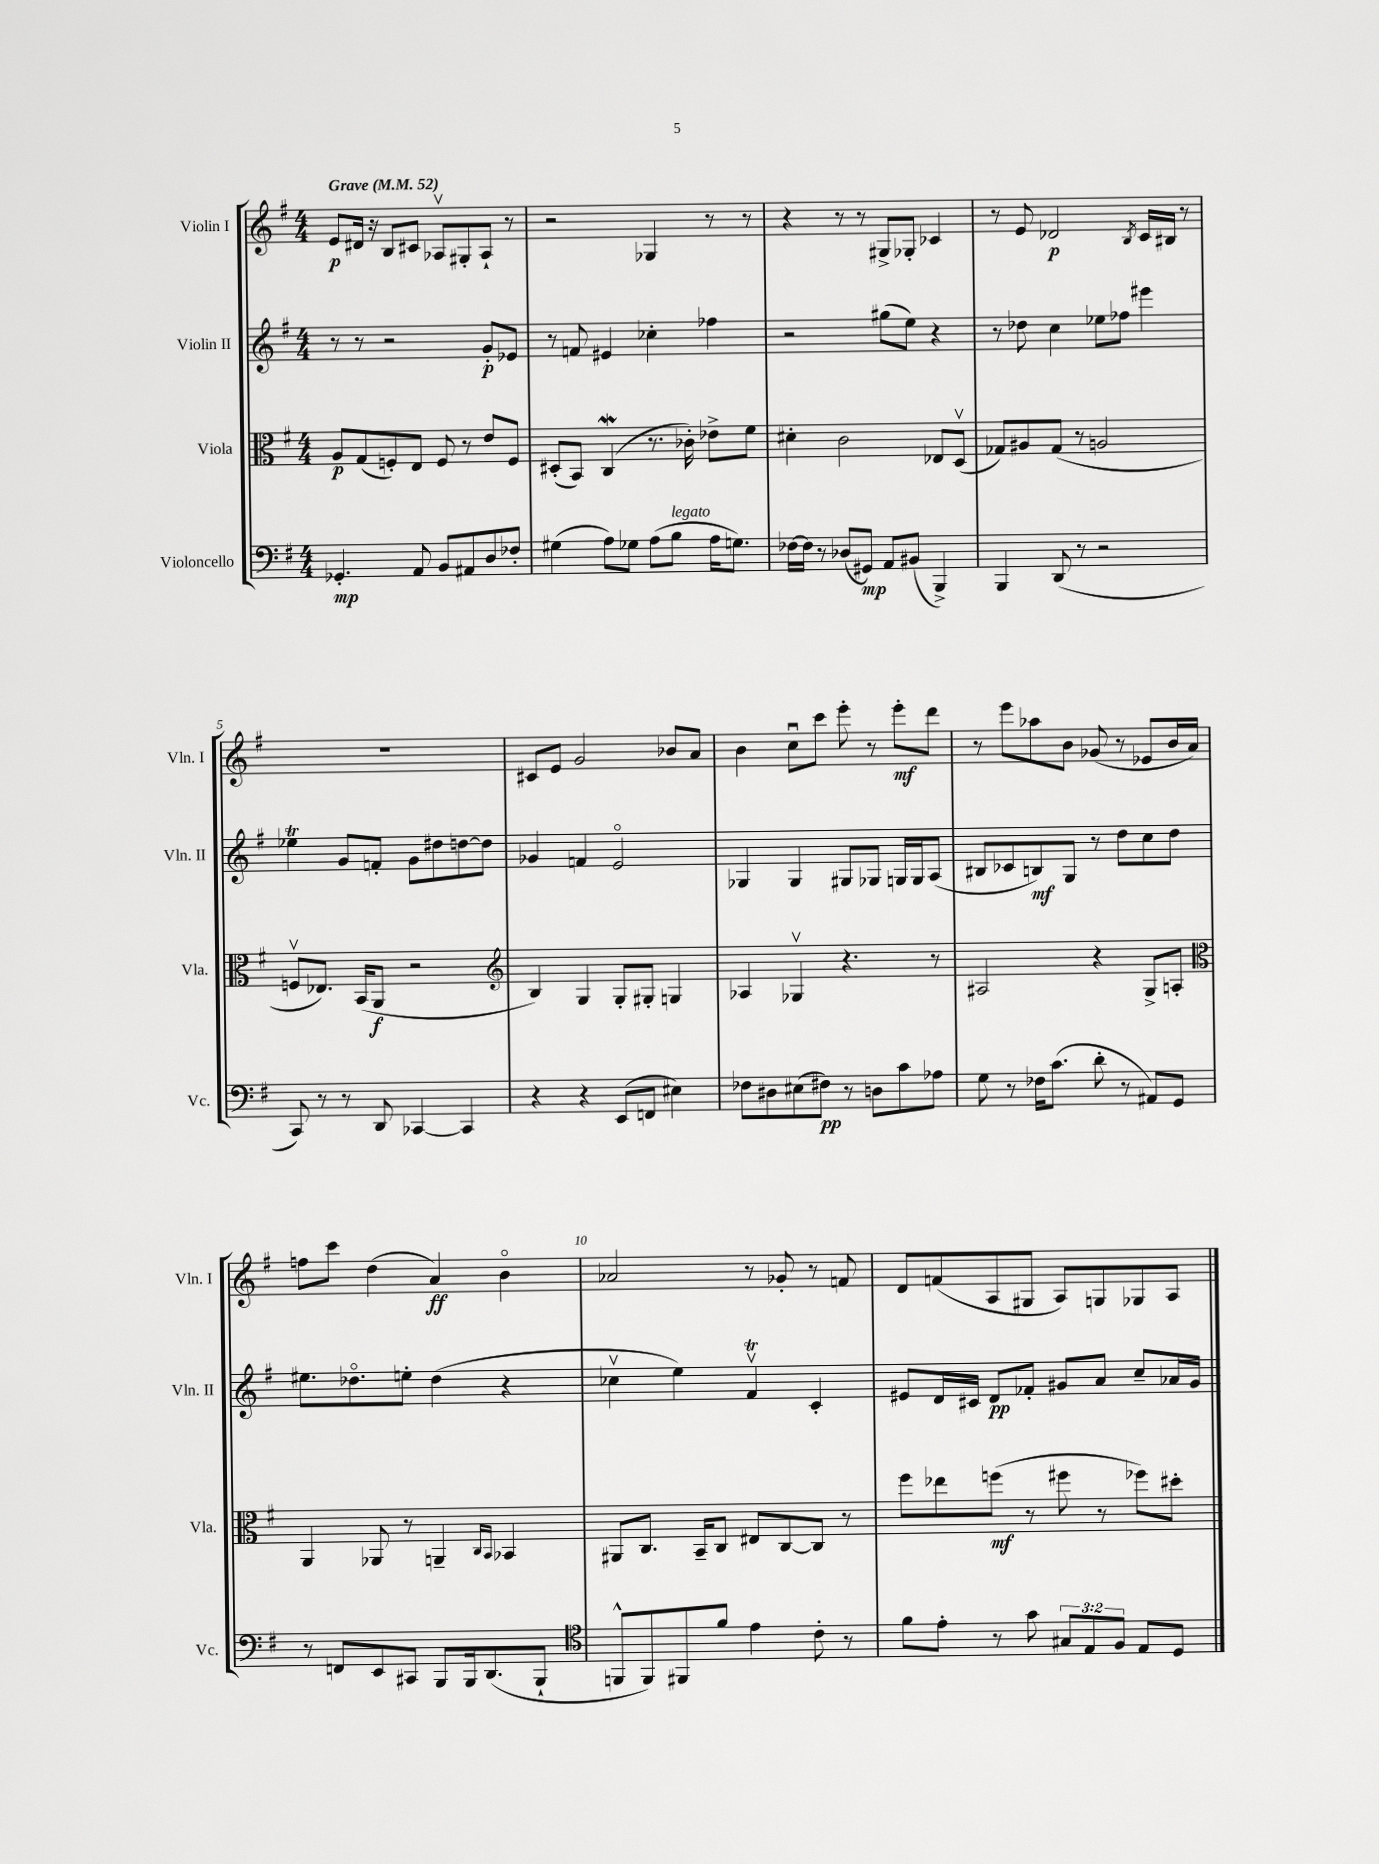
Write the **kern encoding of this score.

**kern	**dynam	**kern	**dynam	**kern	**dynam	**kern	**dynam
*part4	*part4	*part3	*part3	*part2	*part2	*part1	*part1
*staff4	*staff4	*staff3	*staff3	*staff2	*staff2	*staff1	*staff1
*I"Violoncello	*	*I"Viola	*	*I"Violin II	*	*I"Violin I	*
*I'Vc.	*	*I'Vla.	*	*I'Vln. II	*	*I'Vln. I	*
*clefF4	*	*clefC3	*	*clefG2	*	*clefG2	*
*k[f#]	*	*k[f#]	*	*k[f#]	*	*k[f#]	*
*M4/4	*	*M4/4	*	*M4/4	*	*M4/4	*
*MM52	*	*MM52	*	*MM52	*	*MM52	*
=1	=1	=1	=1	=1	=1	=1	=1
!	!	!	!	!	!	!LO:TX:a:B:t=Grave	!
4.GG-X'/	mp	8A/L	p	8r	.	8e/L	p
.	.	(8G/	.	8r	.	16d#X/Jk	.
.	.	.	.	.	.	16r	.
.	.	8Fn'/)	.	2r	.	8B/L	.
8AA/	.	8E/J	.	.	.	8c#X/J	.
8BB/L	.	8F/	.	.	.	8A-Xv/L	.
8AA#X/	.	8r	.	.	.	8G#X'/	.
8D/	.	8e/L	.	8g'/L	p	8A-`/J	.
8F-X'/J	.	8F/J	.	8e-X/J	.	8r	.
=2	=2	=2	=2	=2	=2	=2	=2
(4G#X\	.	(8D#X'/L	.	8r	.	2r	.
.	.	8BB/J)	.	8fn/	.	.	.
8A\L)	.	(4Cw/	.	4e#X/	.	.	.
8G-X\J	.	.	.	.	.	.	.
(8A\L	.	8.r	.	4cc-X'\	.	4G-X/	.
!LO:TX:a:i:t=legato	!	!	!	!	!	!	!
8B\J	.	.	.	.	.	.	.
.	.	16c-X'\)	.	.	.	.	.
16A\KL	.	8e-X^\L	.	4ff-X\	.	8r	.
8.Gn\J)	.	.	.	.	.	.	.
.	.	8f#\J	.	.	.	8r	.
=3	=3	=3	=3	=3	=3	=3	=3
[16F-X\LL	.	4d#X'\	.	2r	.	4r	.
16F-\JJ]	.	.	.	.	.	.	.
8r	.	.	.	.	.	.	.
(8D-X/L	.	2c\	.	.	.	8r	.
8GG#X/J)	mp	.	.	.	.	8r	.
8AA/L	.	.	.	(8gg#X\L	.	8G#X^/L	.
(8BB#X/J	.	.	.	8ee\J)	.	8G-X'/J	.
4BBB^/)	.	8E-X/L	.	4r	.	4c-X/	.
.	.	(8Dv/J	.	.	.	.	.
=4	=4	=4	=4	=4	=4	=4	=4
4BBB/	.	8G-X/L)	.	8r	.	8r	.
.	.	8A#X/	.	8dd-X\	.	8e/	.
(8DD/	.	(8G-/J	.	4cc\	.	2d-X/	p
8r	.	8r	.	.	.	.	.
2r	.	2An/	.	8ee-X\L	.	.	.
.	.	.	.	8ff-X\J	.	.	.
.	.	.	.	.	.	8qB/	.
.	.	.	.	4eee#X\	.	16c/LL	.
.	.	.	.	.	.	16B#X/JJ	.
.	.	.	.	.	.	8r	.
!!LO:LB:g=z
=5	=5	=5	=5	=5	=5	=5	=5
8CC/)	.	8Fnv/L	.	4ee-XT\	.	1r	.
8r	.	8.E-X/J)	.	.	.	.	.
8r	.	.	.	8g/L	.	.	.
.	.	(16BB/KL	.	.	.	.	.
8DD/	.	8AA/J	f	8fn'/J	.	.	.
[4CC-X/	.	2r	.	8g\L	.	.	.
.	.	.	.	8dd#X\	.	.	.
4CC-/]	.	.	.	[8ddn\	.	.	.
.	.	.	.	8dd\J]	.	.	.
=6	=6	=6	=6	=6	=6	=6	=6
*	*	*clefG2	*	*	*	*	*
4r	.	4B/)	.	4g-X/	.	8c#X/L	.
.	.	.	.	.	.	8e/J	.
4r	.	4G/	.	4fn/	.	2g/	.
(8EE/L	.	8G'/L	.	2e/	.	.	.
8FFn/J	.	8G#X'/J	.	.	.	.	.
4E#X\)	.	4Gn/	.	.	.	8b-X/L	.
.	.	.	.	.	.	8a/J	.
=7	=7	=7	=7	=7	=7	=7	=7
8F-X\L	.	4A-X/	.	4G-X/	.	4b\	.
8D#X\	.	.	.	.	.	.	.
(8E#X\	.	4G-Xv/	.	4G-/	.	8ccu\L	.
8F#X\J)	pp	.	.	.	.	8ccc\J	.
8r	.	4.r	.	8G#X/L	.	8eee'\	.
8Dn\L	.	.	.	8G-X/J	.	8r	.
8c\	.	.	.	16Gn/LL	.	8eee'\L	mf
.	.	.	.	16G/J	.	.	.
8A-X\J	.	8r	.	(8A/J	.	8ddd\J	.
=8	=8	=8	=8	=8	=8	=8	=8
8G\	.	2A#X/	.	8B#X/L	.	8r	.
8r	.	.	.	8c-X/	.	8eee\L	.
16F-X\KL	.	.	.	8Bn/)	mf	8aa-X\	.
(8.c\J	.	.	.	.	.	.	.
.	.	.	.	8G/J	.	8b\J	.
8d'\	.	4r	.	8r	.	(8g-X/	.
8r	.	.	.	8dd\L	.	8r	.
8AA#X/L)	.	8G^/L	.	8cc\	.	8e-X/L	.
8GG/J	.	8An'/J	.	8dd\J	.	16b/L	.
.	.	.	.	.	.	16a/JJ)	.
!!LO:LB:g=z
=9	=9	=9	=9	=9	=9	=9	=9
*	*	*clefC3	*	*	*	*	*
8r	.	4AA/	.	8.ee#X\L	.	8ffn\L	.
8FFn/L	.	.	.	.	.	8ccc\J	.
.	.	.	.	8.dd-X\	.	.	.
8EE/	.	8AA-X/	.	.	.	(4dd\	.
8CC#X/J	.	8r	.	8een'\J	.	.	.
8BBB/L	.	4AAn~/	.	(4dd-\	.	4a/)	ff
16BBB/k	.	.	.	.	.	.	.
(8.DD/	.	.	.	.	.	.	.
.	.	16qqC/LL	.	.	.	.	.
.	.	16qqBB/JJ	.	.	.	.	.
.	.	4BB-X/	.	4r	.	4b\	.
8BBB`/J	.	.	.	.	.	.	.
=10	=10	=10	=10	=10	=10	=10	=10
*clefC4	*	*	*	*	*	*	*
8FFn^^/L	.	8AA#X/L	.	4cc-Xv\	.	2a-X/	.
8FF/)	.	8.C/J	.	.	.	.	.
8FF#X/	.	.	.	4ee\)	.	.	.
.	.	16BB~/KL	.	.	.	.	.
8f#/J	.	8C/J	.	.	.	.	.
4e\	.	8E#X/L	.	4f#tv/	.	8r	.
.	.	[8C/	.	.	.	8g-X'/	.
8c'\	.	8C/J]	.	4c'/	.	8r	.
8r	.	8r	.	.	.	8fn/	.
=11	=11	=11	=11	=11	=11	=11	=11
8f#\L	.	8ff#\L	.	8e#X/L	.	8d/L	.
8e'\J	.	8ee-X\	.	16d/L	.	(8fn/	.
.	.	.	.	16c#X/JJ	.	.	.
8r	.	(8ffn\J	mf	8d/L	pp	8A/	.
8g\	.	8r	.	8f-X'/J	.	8G#X/J	.
12G#X/L	.	8ff#X\	.	8g#X/L	.	8A/L)	.
12E/	.	.	.	.	.	.	.
.	.	8r	.	8a/J	.	8Gn/	.
12F#/J	.	.	.	.	.	.	.
8E/L	.	8ff-X\L)	.	8cc~/L	.	8G-X/	.
8D/J	.	8dd#X'\J	.	16a-X/L	.	8A/J	.
.	.	.	.	16g#/JJ	.	.	.
==	==	==	==	==	==	==	==
*-	*-	*-	*-	*-	*-	*-	*-
